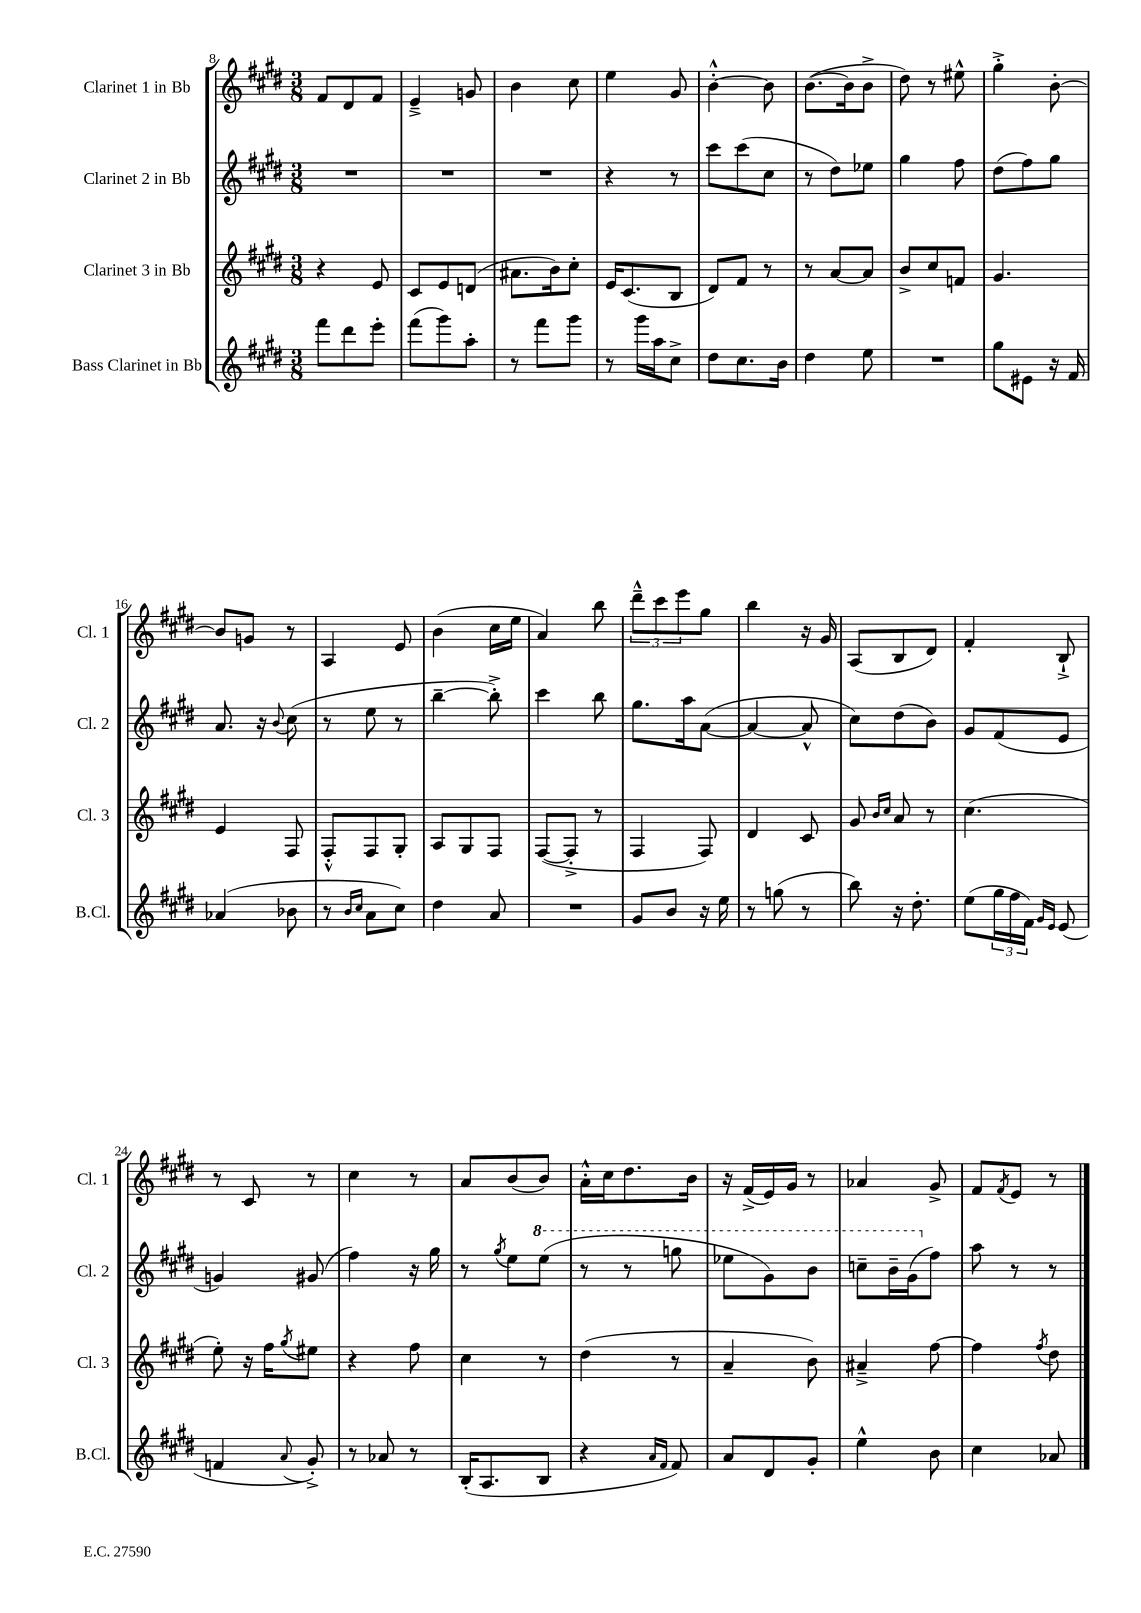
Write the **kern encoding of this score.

**kern	**kern	**kern	**kern
*part4	*part3	*part2	*part1
*staff4	*staff3	*staff2	*staff1
*I"Bass Clarinet in Bb	*I"Clarinet 3 in Bb	*I"Clarinet 2 in Bb	*I"Clarinet 1 in Bb
*I'B.Cl.	*I'Cl. 3	*I'Cl. 2	*I'Cl. 1
*clefG2	*clefG2	*clefG2	*clefG2
*k[f#c#g#d#]	*k[f#c#g#d#]	*k[f#c#g#d#]	*k[f#c#g#d#]
*M3/8	*M3/8	*M3/8	*M3/8
=8	=8	=8	=8
8fff#\L	4r	4.r	8f#/L
8ddd#\	.	.	8d#/
8eee'\J	8e/	.	8f#/J
=9	=9	=9	=9
(8fff#\L	8c#/L	4.r	4e~^/
8ggg#\)	8e/	.	.
8aa'\J	(8dn/J	.	8gn/
=10	=10	=10	=10
8r	8.a#X\L	4.r	4b\
8fff#\L	.	.	.
.	16b\k)	.	.
8ggg#\J	8cc#'\J	.	8cc#\
=11	=11	=11	=11
8r	16e/KL	4r	4ee\
.	(8.c#/	.	.
16ggg#\LL	.	.	.
16aa\J	.	.	.
8cc#^\J	8B/J	8r	8g#/
=12	=12	=12	=12
8dd#\L	8d#/L)	8ccc#\L	[4b'^^\
8.cc#\	8f#/J	(8ccc#\	.
.	8r	8cc#\J	8b\]
16b\Jk	.	.	.
=13	=13	=13	=13
4dd#\	8r	8r	([8.b\L
.	[8a/L	8dd#\L)	.
.	.	.	16b\k]
8ee\	8a/J]	8ee-X\J	8b^\J
=14	=14	=14	=14
4.r	8b^/L	4gg#\	8dd#\)
.	8cc#/	.	8r
.	8fn/J	8ff#\	8ee#X^^\
=15	=15	=15	=15
8gg#\L	4.g#/	(8dd#\L	4gg#'^\
8e#X\J	.	8ff#\)	.
16r	.	8gg#\J	[8b'\
16f#/	.	.	.
!!LO:LB:g=z
=16	=16	=16	=16
(4a-X/	4e/	8.a/	8b/L]
.	.	.	8gn/J
.	.	16r	.
.	.	8qqb/	.
8b-X\	8F#/	(8cc#\	8r
=17	=17	=17	=17
8r	8F#'^^/L	8r	4A/
16qqb/LL	.	.	.
16qqcc#/JJ	.	.	.
8a\L	8F#/	8ee\	.
8cc#\J)	8G#'/J	8r	8e/
=18	=18	=18	=18
4dd#\	8A/L	[4bb~\	(4b\
.	8G#/	.	.
8a/	8F#/J	8bb'^\])	16cc#\LL
.	.	.	16ee\JJ
=19	=19	=19	=19
4.r	([8F#/L	4ccc#\	4a/)
.	8F#'^/J]	.	.
.	8r	8bb\	8bb\
=20	=20	=20	=20
8g#/L	4F#/	8.gg#\L	12ddd#~^^\L
.	.	.	12ccc#\
8b/J	.	.	.
.	.	.	12eee\
.	.	16aa\k	.
16r	8F#/)	([8a\J	8gg#\J
16ee\	.	.	.
=21	=21	=21	=21
8r	4d#/	4a/_	4bb\
(8ggn\	.	.	.
8r	8c#/	8a^^/]	16r
.	.	.	16g#/
=22	=22	=22	=22
8bb\)	8g#/	8cc#\L)	(8A/L
.	16qqb/LL	.	.
.	16qqcc#/JJ	.	.
16r	8a/	(8dd#\	8B/
8.dd#'\	.	.	.
.	8r	8b\J)	8d#/J)
=23	=23	=23	=23
(8ee\L	(4.cc#\	8g#/L	4f#'/
24gg#\L	.	(8f#/	.
24ff#\	.	.	.
24f#\JJ)	.	.	.
16qqg#/LL	.	.	.
16qqe/JJ	.	.	.
(8e/	.	8e/J	8B`^/
!!LO:LB:g=z
=24	=24	=24	=24
4fn/	8ee'\)	4gn/)	8r
.	16r	.	8c#/
.	16ff#\KL	.	.
8qqa/	8qgg#/	.	.
8g#'^/)	8ee#X\J	(8g#X/	8r
=25	=25	=25	=25
8r	4r	4ff#\)	4cc#\
8a-X/	.	.	.
8r	8ff#\	16r	8r
.	.	16gg#\	.
=26	=26	=26	=26
(16B'/KL	4cc#\	8r	8a/L
8.A/	.	.	.
.	.	8qgg#/	.
.	.	8ee\L	(8b/
*	*	*8va	*
8B/J	8r	(8eee\J	8b/J)
=27	=27	=27	=27
4r	(4dd#\	8r	16a'^^\LL
.	.	.	16cc#\J
.	.	8r	8.dd#\
16qqa/LL	.	.	.
16qqf#/JJ	.	.	.
8f#/)	8r	8gggn\	.
.	.	.	16b\Jk
=28	=28	=28	=28
8a/L	4a~/	8eee-X\L	16r
.	.	.	(16f#^/LL
8d#/	.	8gg#\)	16e/)
.	.	.	16g#/JJ
8g#'/J	8b\)	8bb\J	8r
=29	=29	=29	=29
4ee^^\	4a#X~^/	8cccn~\L	4a-X/
.	.	16bb~\L	.
.	.	(16gg#\J	.
*	*	*X8va	*
8b\	[8ff#\	8ff#\J)	8g#^/
=30	=30	=30	=30
4cc#\	4ff#\]	8aa\	8f#/L
.	.	.	8qf#/
.	.	8r	8e/J
.	8qff#/	.	.
8a-X/	8dd#\	8r	8r
==	==	==	==
*-	*-	*-	*-
